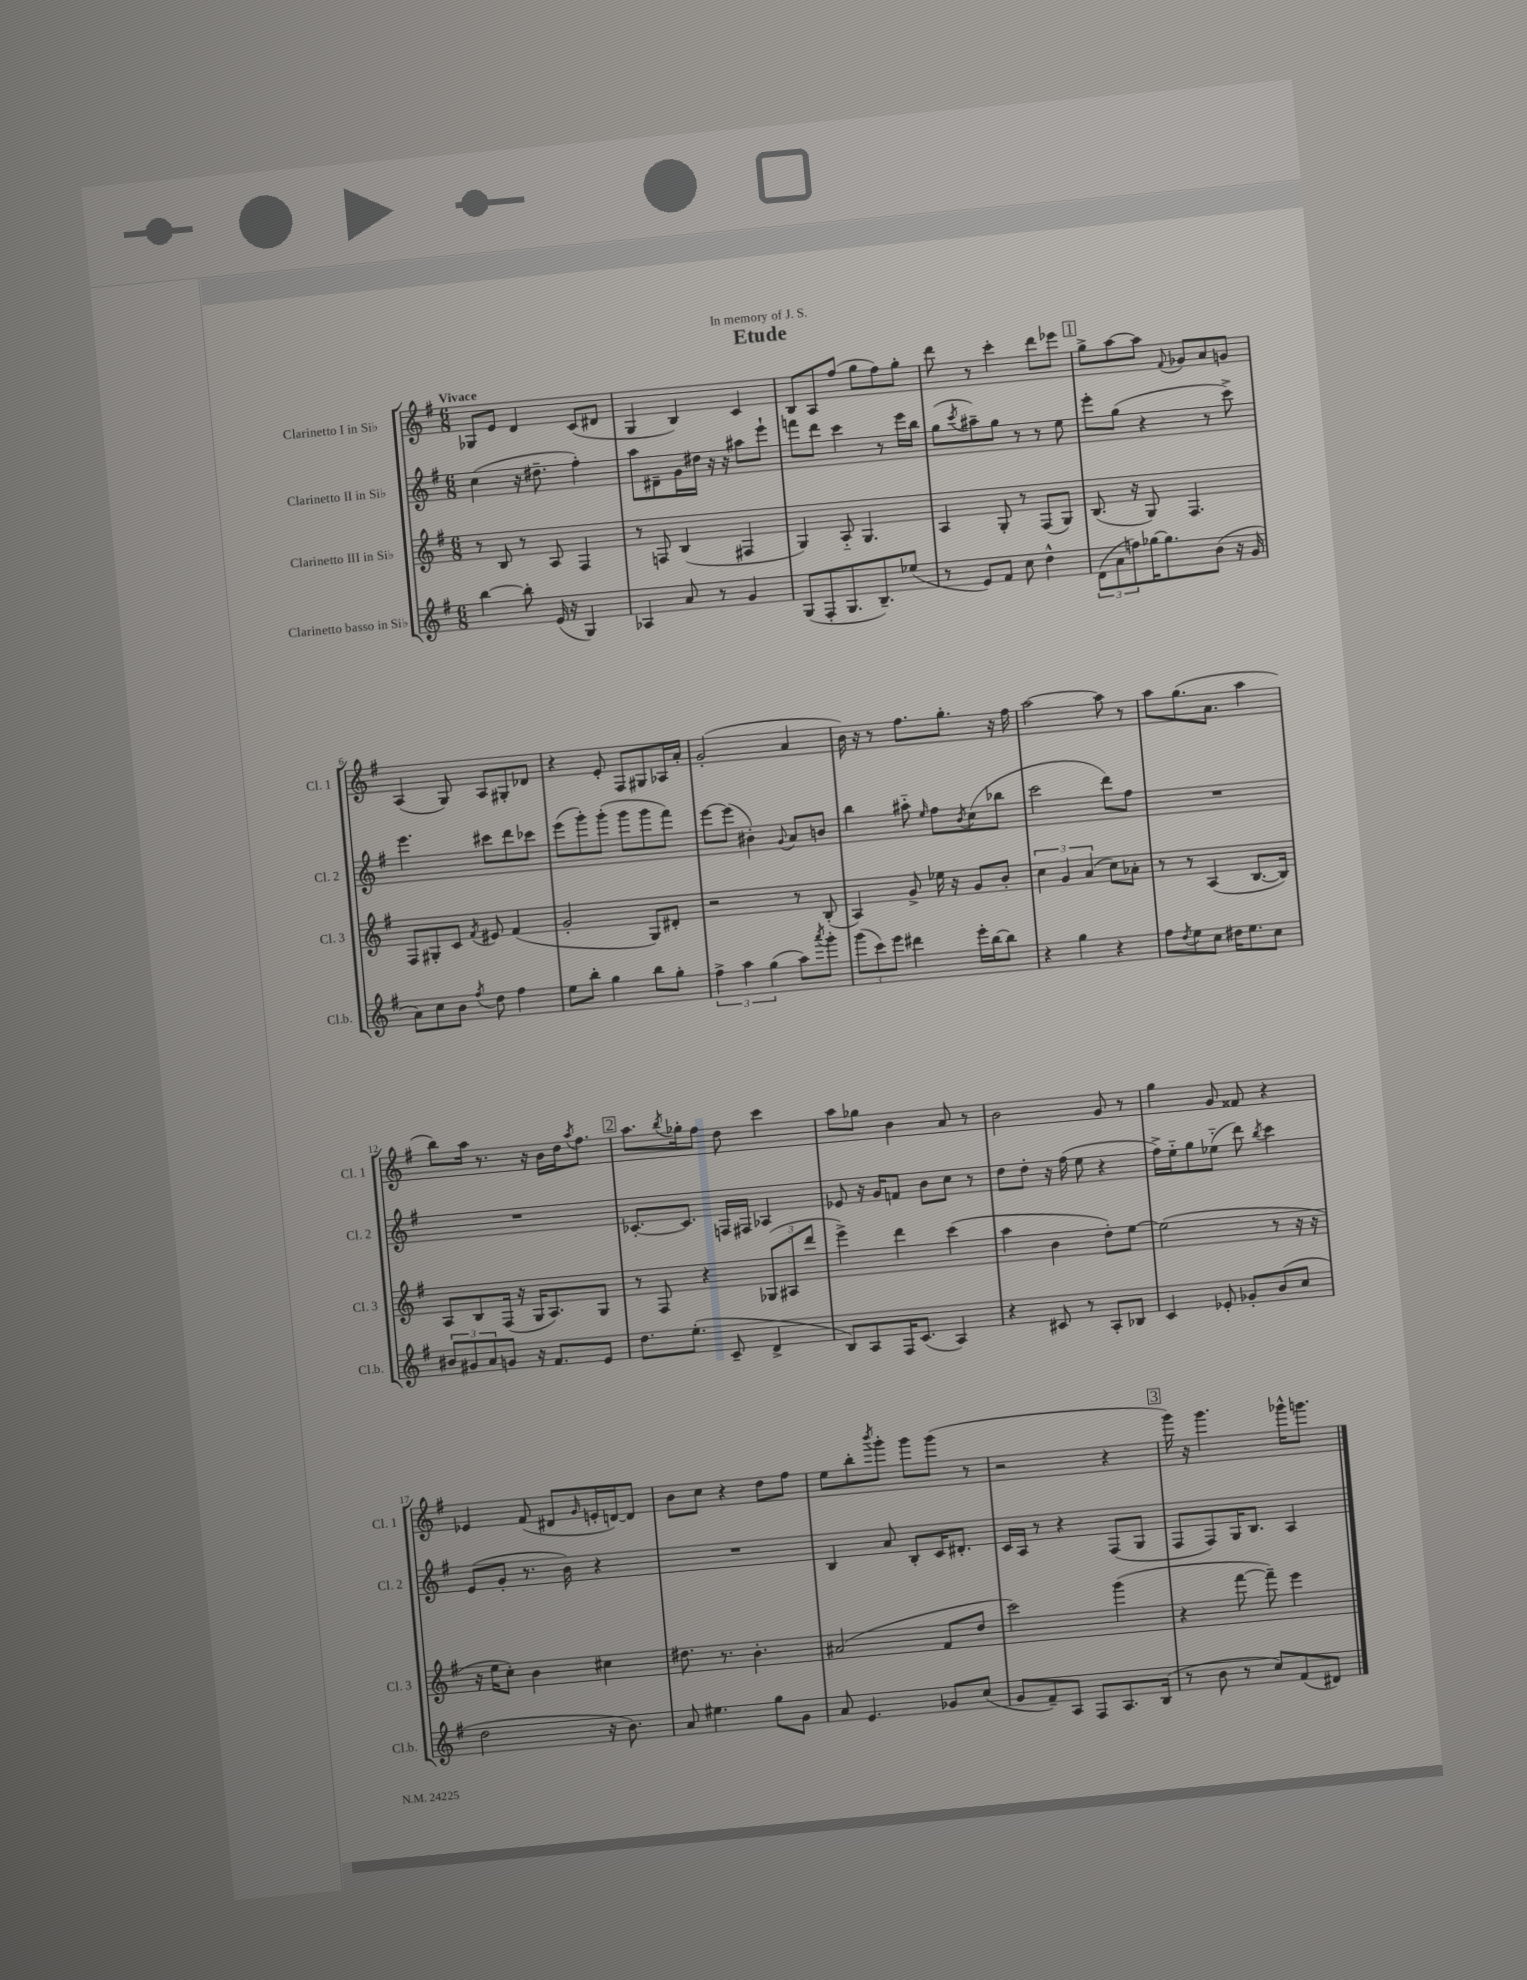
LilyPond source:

\header { title = "Etude" dedication = "In memory of J. S." }
<<
\new StaffGroup <<
\new Staff = "s0" \with { instrumentName = "Clarinetto I in Sib" shortInstrumentName = "Cl. 1" } {
    \clef treble \key g \major \numericTimeSignature \time 6/8 \tempo "Vivace"
    ges8 e'8 d'4 c'8( dis'8 |
    g4 b4) c'4 |
    b8 a8 fis''8( g''8 fis''8) g''8-. |
    d'''8 r8 c'''4-. d'''8 ees'''8 |
    \mark \markup { \box "1" } g''8-> a''8~ a''8 \appoggiatura { fis'8 } ges'8 a'8 g'8 |
    a4( g8) a8 gis8-. des'8 |
    r4 e'8-. fis8 gis8 aes16 a'16-. |
    g'2-.( a'4 |
    b'16) r16 r8 fis''8. g''8.-. r16 fis''16 |
    a''2~ a''8 r8 |
    a''8 g''8.( a'8. a''4 |
    b''8) a''16 r8. r16 b'16 d''16 \acciaccatura { a''8 } fis''8. |
    \mark \markup { \box "2" } a''8. \acciaccatura { b''8 } ges''16-. fis''8 d''8 c'''4 |
    a''8 ges''8 b'4 a'8 r8 |
    b'2 g'8 r8 |
    g''4 g'8 fisis'8 r4 |
    ees'4 fis'8( dis'8 \grace { g'16 } e'16-. d'16~) d'8 |
    b'8 c''8 r4 d''8 fis''8 |
    e''8 b''8-. \acciaccatura { b'''8 } g'''8-. g'''8 g'''8( r8 |
    r2 r4 |
    \mark \markup { \box "3" } g'''16) r16 g'''4. ges'''16-^ g'''8. \bar "|." |
}
\new Staff = "s1" \with { instrumentName = "Clarinetto II in Sib" shortInstrumentName = "Cl. 2" } {
    \clef treble \key g \major \numericTimeSignature \time 6/8
    c''4( r16 dis''8.-- fis''4-.) |
    a''8 dis'8-- g'16 dis''16 r16 r16 ais''8 e'''8-! |
    f'''8 d'''8 c'''4 r8 e'''16 b''16 |
    g''8( \acciaccatura { c'''8 } ais''8--) g''8 r8 r8 e''8 |
    \mark \markup { \box "1" } e'''8-. g''8( r4 r8 c'''8->) |
    e'''4. cis'''8 d'''8 ces'''8 |
    e'''8( g'''8-.) g'''8-.( g'''8 g'''8 fis'''8) |
    e'''8~ e'''8( bis'4-.) \appoggiatura { g'8 } a'8 b'8 |
    b''4 ais''8-_ \grace { e''16 } fis''8 \acciaccatura { b'8 } c''8( bes''8 |
    c'''2 d'''8) fis''8 |
    R2. |
    R2. |
    \mark \markup { \box "2" } ces'8.~-. ces'8. f16 fis16 aes4 |
    ees'8 r16 g'16 f'8 b'8 c''8 r8 |
    d''8 d''8-. r16 fis''16( e''8 r4 |
    fis''16->) e''16-_ g''8 ees''8-_( d'''8) \acciaccatura { b''8 } c'''4 |
    e'8( g'8-. r8. b'16) r4 |
    R2. |
    b4 a'8 b8-. c'16 dis'8.-. |
    c'16 a16 r8 r4 fis8( g8 |
    \mark \markup { \box "3" } fis8 fis8) g16 b8. a4 \bar "|." |
}
\new Staff = "s2" \with { instrumentName = "Clarinetto III in Sib" shortInstrumentName = "Cl. 3" } {
    \clef treble \key g \major \numericTimeSignature \time 6/8
    r8 b8 r8 a8 fis4 |
    r8 f8 b4( fis4 |
    g4) a8-_ g4. |
    a4 g8-. r8 fis8( g8) |
    \mark \markup { \box "1" } b8.( r16 g8) fis4. |
    fis8 gis8-. c'8 \acciaccatura { fis'8 } eis'8 fis'4( |
    g'2-. g8) dis'8-. |
    r2 r8 b8-.( |
    a4) g'8-> ees''16 r16 g'8 b'8-. |
    \tuplet 3/2 { c''4 g'4 a'4( } c''8) aes'8-. |
    r8 r8 a4( b8.~ b16) |
    a8 b8 fis16( r16 g16 a8.) g8 |
    \mark \markup { \box "2" } r8 fis8 r4 \tuplet 3/2 { ges8( ais8 d'''8 } |
    e'''4->) d'''4 c'''4( |
    a''4 b'4 d''8-.) e''8~ |
    e''2( r8 r16 r16 |
    r16 e''16 c''8-.) b'4 cis''4 |
    dis''8. r8. b'4.-. |
    ais'2( fis'8 d''8 |
    c'''2) g'''4( |
    \mark \markup { \box "3" } r4 fis'''8~ fis'''8--) e'''4 \bar "|." |
}
\new Staff = "s3" \with { instrumentName = "Clarinetto basso in Sib" shortInstrumentName = "Cl.b." } {
    \clef treble \key g \major \numericTimeSignature \time 6/8
    b''4~ b''8-. e'16( r16 g4) |
    aes4 a'8 r8 g'4 |
    g8( fis8-. g8. b8.--) ees''8( |
    r8 e'8) fis'8 c''8 d''4-^ |
    \mark \markup { \box "1" } \tuplet 3/2 { d'8( a'8 f''8) } ges''16~ ges''8. b'8( r16 g'16 |
    a'8) c''8 b'8 \acciaccatura { fis''8 } d''8 fis''4 |
    e''8 b''8-. g''4 b''8 g''8-. |
    \tuplet 3/2 { fis''4-> a''4 g''4( } a''8) \acciaccatura { a'''8 } g'''8-. |
    \tuplet 3/2 { g'''8( c'''8) e'''8 } dis'''4 e'''16-. b''16~ b''8 |
    r4 g''4 r4 |
    fis''8 \acciaccatura { d''8 } e''8 c''8 dis''16 e''8. c''8 |
    \tuplet 3/2 { bis'8 gis'8 a'8 } g'8 r16 fis'8. e'8 |
    \mark \markup { \box "2" } d''8. e''8.-.( c'8-- d'4-> |
    b8) a8 fis16 c'8.( a4) |
    r4 cis'8 r8 a8-. bes8 |
    c'4 ees'8-. ges'8-. b'8( c''8 |
    d''2 r16 b'8.) |
    a'8 eis''4. g''8 g'8 |
    a'8 e'4. ges'8 c''8( |
    g'8 fis'8--) a8 fis8 a8. b16( |
    \mark \markup { \box "3" } r8 b'8 r8 c''8) fis'8( dis'8) \bar "|." |
}
>>
>>
